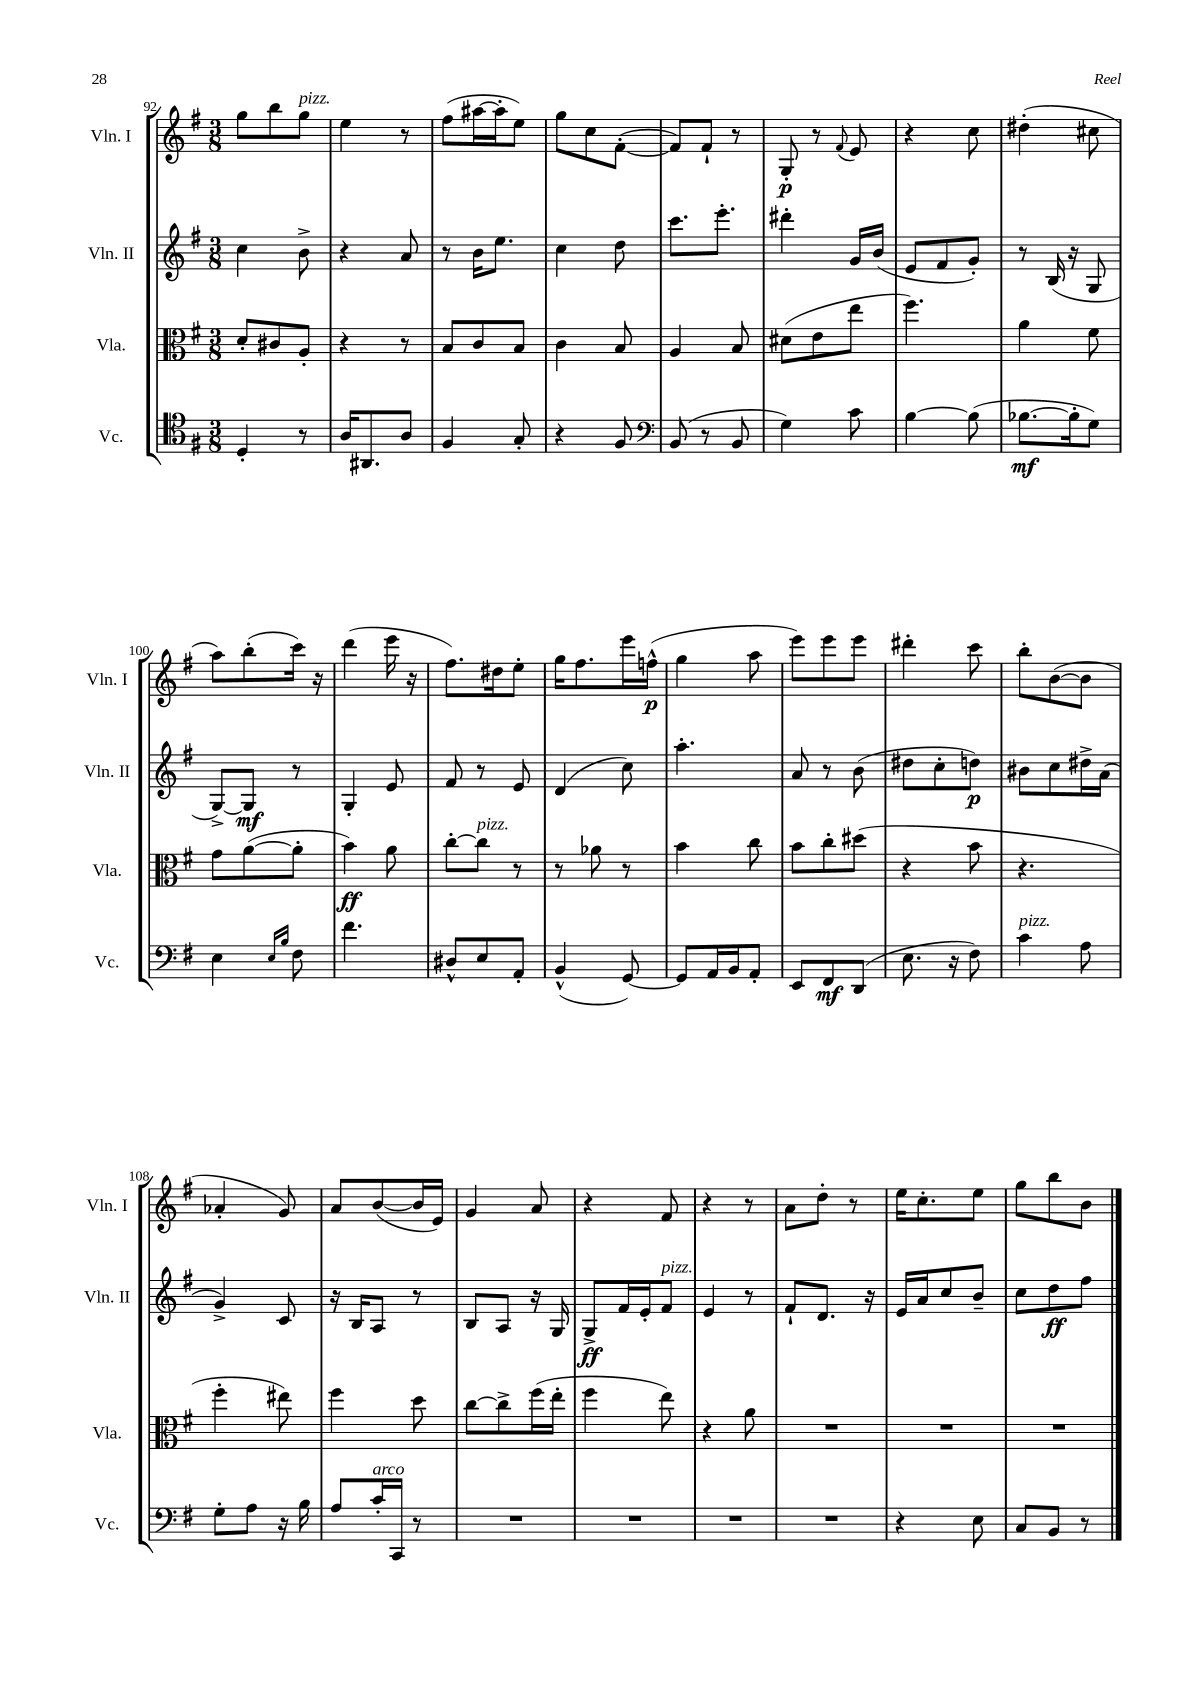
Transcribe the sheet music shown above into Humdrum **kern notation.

**kern	**kern	**kern	**kern
*staff4	*staff3	*staff2	*staff1
*clefC4	*clefC3	*clefG2	*clefG2
*k[f#]	*k[f#]	*k[f#]	*k[f#]
*M3/8	*M3/8	*M3/8	*M3/8
4D'	8d'	4cc	8gg
.	8c#	.	8bb
8r	8A'	8b^	8gg
=	=	=	=
16A	4r	4r	4ee
8.AA#	.	.	.
8A	8r	8a	8r
=	=	=	=
4F#	8B	8r	(8ff#
.	8c	16b	[16aa#
.	.	8.ee	16aa#']
8G'	8B	.	8ee)
=	=	=	=
4r	4c	4cc	8gg
.	.	.	8cc
8F#	8B	8dd	([8f#'
=	=	=	=
*clefF4	*	*	*
(8BB	4A	8.ccc	8f#])
8r	.	.	8f#`
.	.	8.eee'	.
8BB	8B	.	8r
=	=	=	=
4G)	(8d#	4ddd#'	8G'
.	8e	.	8r
.	.	.	8qqf#
8c	8ee	16g	8e
.	.	(16b	.
=	=	=	=
[4B	4.ff#)	8e	4r
.	.	8f#	.
(8B]	.	8g')	8cc
=	=	=	=
[8.B-	4a	8r	(4dd#'
.	.	(16B	.
16B-']	.	16r	.
8G)	8f#	8G	8cc#
=	=	=	=
4E	8g	[8G^)	8aa)
.	([8a	8G]	(8bb'
16qqE	.	.	.
16qqB	.	.	.
8F#	8a']	8r	16ccc)
.	.	.	16r
=	=	=	=
4.f#	4b)	4G'	(4ddd
.	8a	8e	16eee
.	.	.	16r
=	=	=	=
8D#^^	[8cc'	8f#	8.ff#)
8E	8cc]	8r	.
.	.	.	16dd#
8AA'	8r	8e	8ee'
=	=	=	=
(4BB^^	8r	(4d	16gg
.	.	.	8.ff#
.	8a-	.	.
[8GG)	8r	8cc)	16eee
.	.	.	(16ff^^
=	=	=	=
8GG]	4b	4.aa'	4gg
16AA	.	.	.
16BB	.	.	.
8AA'	8cc	.	8aa
=	=	=	=
8EE	8b	8a	8eee)
8FF#	8cc'	8r	8eee
(8DD	(8dd#	(8b	8eee
=	=	=	=
8.E	4r	8dd#	4ddd#'
.	.	8cc'	.
16r	.	.	.
8F#)	8b	8dd)	8ccc
=	=	=	=
4c	4.r	8b#	8bb'
.	.	8cc	([8b
8A	.	16dd#^	8b]
.	.	(16a	.
=	=	=	=
8G'	4ff#'	4g^)	4a-'
8A	.	.	.
16r	8ee#)	8c	8g)
16B	.	.	.
=	=	=	=
8A	4ff#	16r	8a
.	.	16B	.
16c'	.	8A	([8b
16CC	.	.	.
8r	8dd	8r	16b]
.	.	.	16e)
=	=	=	=
4.r	[8cc	8B	4g
.	8cc^]	8A	.
.	(16ff#	16r	8a
.	16ee'	16G	.
=	=	=	=
4.r	4ff#	8G^	4r
.	.	16f#	.
.	.	16e'	.
.	8ee)	8f#	8f#
=	=	=	=
4.r	4r	4e	4r
.	8a	8r	8r
=	=	=	=
4.r	4.r	8f#`	8a
.	.	8.d	8dd'
.	.	.	8r
.	.	16r	.
=	=	=	=
4r	4.r	16e	16ee
.	.	16a	8.cc'
.	.	8cc	.
8E	.	8b~	8ee
=	=	=	=
8C	4.r	8cc	8gg
8BB	.	8dd	8bb
8r	.	8ff#	8b
==	==	==	==
*-	*-	*-	*-
